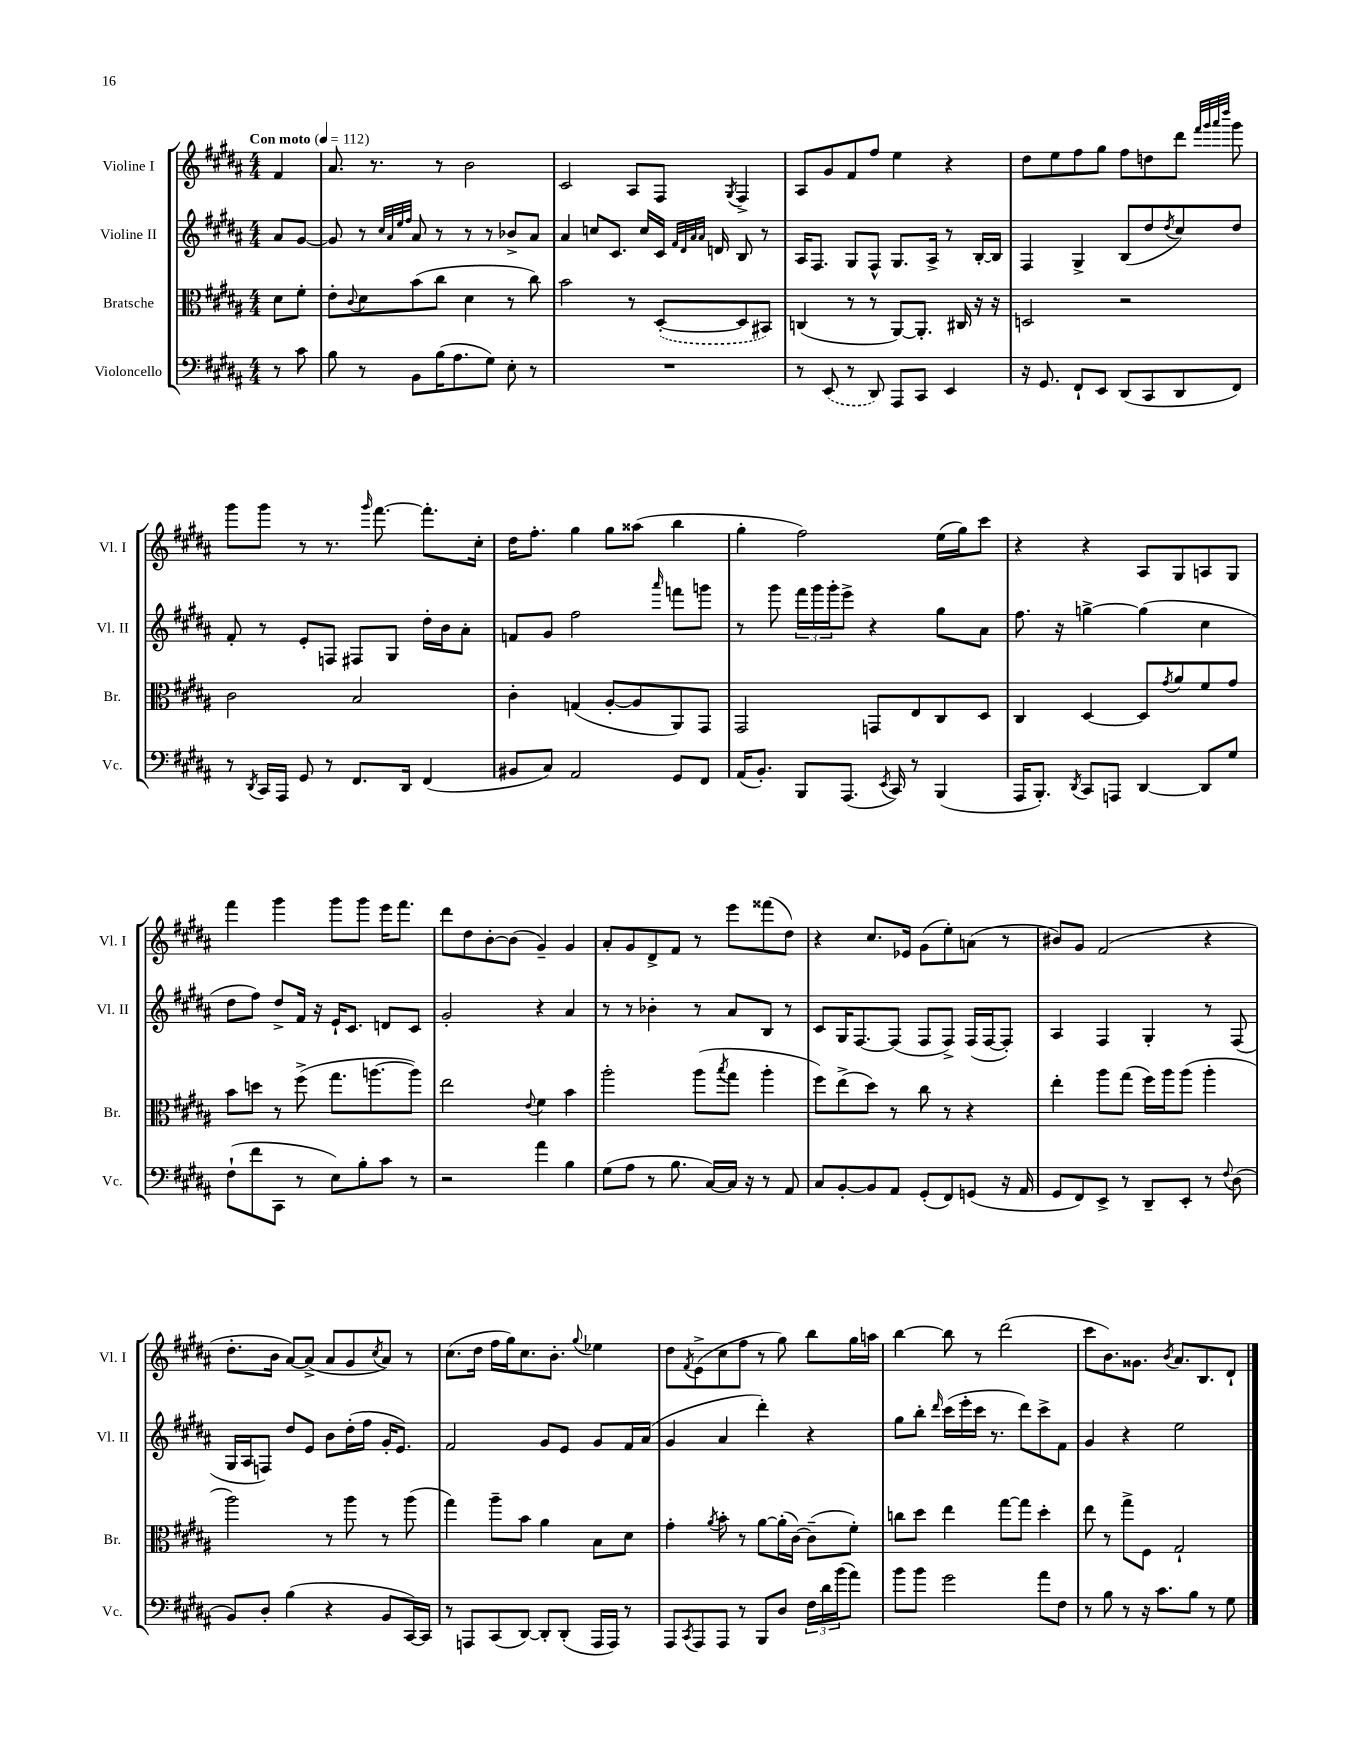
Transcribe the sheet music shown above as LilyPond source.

<<
\new StaffGroup <<
\new Staff = "s0" \with { instrumentName = "Violine I" shortInstrumentName = "Vl. I" } {
    \clef treble \key b \major \numericTimeSignature \time 4/4 \partial 4 \tempo "Con moto" 4 = 112
    fis'4 |
    ais'8. r8. r8 b'2 |
    cis'2 ais8 fis8 \acciaccatura { gis8 } fis4-> |
    ais8 gis'8 fis'8 fis''8 e''4 r4 |
    dis''8 e''8 fis''8 gis''8 fis''8 d''8 dis'''8 \grace { fis'''32 gis'''32 ais'''32 dis''''32 } gis'''8 |
    gis'''8 gis'''8 r8 r8. \grace { gis'''16 } fis'''8.~ fis'''8.-. cis''16-. |
    dis''16 fis''8.-. gis''4 gis''8 aisis''8( b''4 |
    gis''4-. fis''2) e''16( gis''16) cis'''8 |
    r4 r4 ais8 gis8 a8 gis8 |
    fis'''4 gis'''4 gis'''8 gis'''8 e'''16 fis'''8. |
    dis'''8 dis''8 b'8~-. b'8( gis'4--) gis'4 |
    ais'8-. gis'8 dis'8-> fis'8 r8 e'''8 fisis'''8( dis''8) |
    r4 cis''8. ees'16 gis'8( e''8-.) a'8( r8 |
    bis'8) gis'8 fis'2( r4 |
    dis''8.-. b'16 ais'8~) ais'8->( ais'8 gis'8 \acciaccatura { cis''8 } ais'8) r8 |
    cis''8.( dis''16 fis''16 gis''16) cis''8. b'8.-. \appoggiatura { gis''8 } ees''4 |
    dis''8 \acciaccatura { fis'8 } e'8->( cis''8 fis''8 r8 gis''8) b''8 gis''16 a''16 |
    b''4~ b''8 r8 dis'''2( |
    cis'''8 b'8.) gisis'8. \acciaccatura { b'8 } ais'8. b8. dis'8-! \bar "|." |
}
\new Staff = "s1" \with { instrumentName = "Violine II" shortInstrumentName = "Vl. II" } {
    \clef treble \key b \major \numericTimeSignature \time 4/4 \partial 4
    ais'8 gis'8~ |
    gis'8 r8 \grace { cis''32 ais'32 e''32 fis''32 } ais'8 r8 r8 r8 bes'8-> ais'8 |
    ais'4 c''8 cis'8. c''16 cis'16 \grace { fis'32 dis'32 ais'32 ais'32 } d'16 b8 r8 |
    ais16 fis8. gis8 fis8-^ gis8. ais16-> r8 b16~-. b16 |
    fis4 gis4-> b8( dis''8 \acciaccatura { dis''8 } cis''8) dis''8 |
    fis'8-. r8 e'8-. f8 fis8 gis8 dis''16-. b'16 ais'8-. |
    f'8 gis'8 fis''2 \grace { ais'''16 } f'''8 g'''8 |
    r8 gis'''8 \tuplet 3/2 { fis'''16 gis'''16 gis'''16-. } e'''8-> r4 gis''8 ais'8 |
    fis''8. r16 g''4~-> g''4( cis''4 |
    dis''8 fis''8) dis''8-> fis'16 r16 e'16-! cis'8. d'8 cis'8 |
    gis'2-. r4 ais'4 |
    r8 r8 bes'4-. r8 ais'8 b8 r8 |
    cis'8 gis16 fis8.~ fis8( fis8 fis8->) fis16( fis16~ fis8-.) |
    ais4 fis4 gis4-. r8 fis8( |
    gis16 ais16 f8) dis''8 e'8 b'8 dis''16-.( fis''16 gis'16-. e'8.) |
    fis'2 gis'8 e'8 gis'8 fis'16 ais'16( |
    gis'4 ais'4 dis'''4-.) r4 |
    gis''8 b''8-. \grace { dis'''16 } cis'''16( e'''16-. cis'''16 r8. dis'''8) cis'''8-> fis'8 |
    gis'4 r4 e''2 \bar "|." |
}
\new Staff = "s2" \with { instrumentName = "Bratsche" shortInstrumentName = "Br." } {
    \clef alto \key b \major \numericTimeSignature \time 4/4 \partial 4
    dis'8 fis'8-. |
    e'8-. \appoggiatura { cis'8 } dis'8 b'8( cis''8 dis'4 r8 cis''8) |
    b'2 r8 \once \slurDashed dis8~-.( dis8 bis,8) |
    c4( r8 r8 ais,8~) ais,8.-. cis16 r16 r16 |
    d2 r2 |
    cis'2 b2 |
    cis'4-. g4( ais8~-. ais8 ais,8) gis,8 |
    gis,2 g,8 e8 cis8 dis8 |
    cis4 dis4~ dis8 \acciaccatura { gis'8 } ais'8 fis'8 gis'8 |
    b'8 d''8 r8 fis''8->( gis''8. a''8.~ a''8) |
    e''2 \appoggiatura { e'8 } fis'4 b'4 |
    ais''2-. ais''8( \acciaccatura { b''8 } gis''8 ais''4-. |
    fis''8) e''8->( dis''8) r8 cis''8 r8 r4 |
    e''4-. ais''8 gis''8( fis''16) ais''16 ais''8( ais''4-. |
    ais''2) r8 ais''8 r8 ais''8( |
    gis''4) ais''8-- b'8 ais'4 b8 dis'8 |
    gis'4-. \acciaccatura { ais'8 } b'8-. r8 ais'8~ ais'16-.( cis'16~) cis'8--( fis'8-.) |
    c''8 dis''8 e''4 gis''8~ gis''8 dis''4-. |
    e''8 r8 gis''8-> fis8 gis2-! \bar "|." |
}
\new Staff = "s3" \with { instrumentName = "Violoncello" shortInstrumentName = "Vc." } {
    \clef bass \key b \major \numericTimeSignature \time 4/4 \partial 4
    r8 cis'8 |
    b8 r8 b,8 b16( ais8. gis8) e8-. r8 |
    R1 |
    r8 \once \slurDashed e,8( r8 dis,8) ais,,8 cis,8 e,4 |
    r16 gis,8. fis,8-! e,8 dis,8( cis,8 dis,8 fis,8) |
    r8 \acciaccatura { dis,8 } cis,16 ais,,16 gis,8 r8 fis,8. dis,16 fis,4( |
    bis,8 cis8) ais,2 gis,8 fis,8 |
    ais,16( b,8.-.) b,,8 ais,,8.( \acciaccatura { e,8 } cis,16) r8 b,,4( |
    ais,,16 b,,8.-.) \acciaccatura { dis,8 } cis,8 a,,8 dis,4~ dis,8 gis8 |
    fis8-!( fis'8 cis,8 r8 e8) b8-. cis'8 r8 |
    r2 ais'4 b4 |
    gis8( ais8 r8 b8. cis16~) cis16 r16 r8 ais,8 |
    cis8 b,8~-. b,8 ais,8 gis,8-.( fis,8) g,8( r16 ais,16 |
    gis,8 fis,8) e,8-> r8 dis,8-- e,8-. r8 \appoggiatura { fis8 } dis8( |
    b,8) dis8-. b4( r4 b,8 cis,16~) cis,16 |
    r8 a,,8 cis,8( dis,8~) dis,8-. dis,8-.( a,,16 a,,16) r8 |
    ais,,8 \acciaccatura { cis,8 } ais,,8 ais,,8 r8 b,,8 dis8 \tuplet 3/2 { fis16 dis'16 b'16( } ais'8) |
    b'8 b'8 gis'2 ais'8 fis8 |
    r8 b8 r8 r16 cis'8. b8 r8 gis8 \bar "|." |
}
>>
>>
\layout { \context { \Score \remove "Bar_number_engraver" } }
